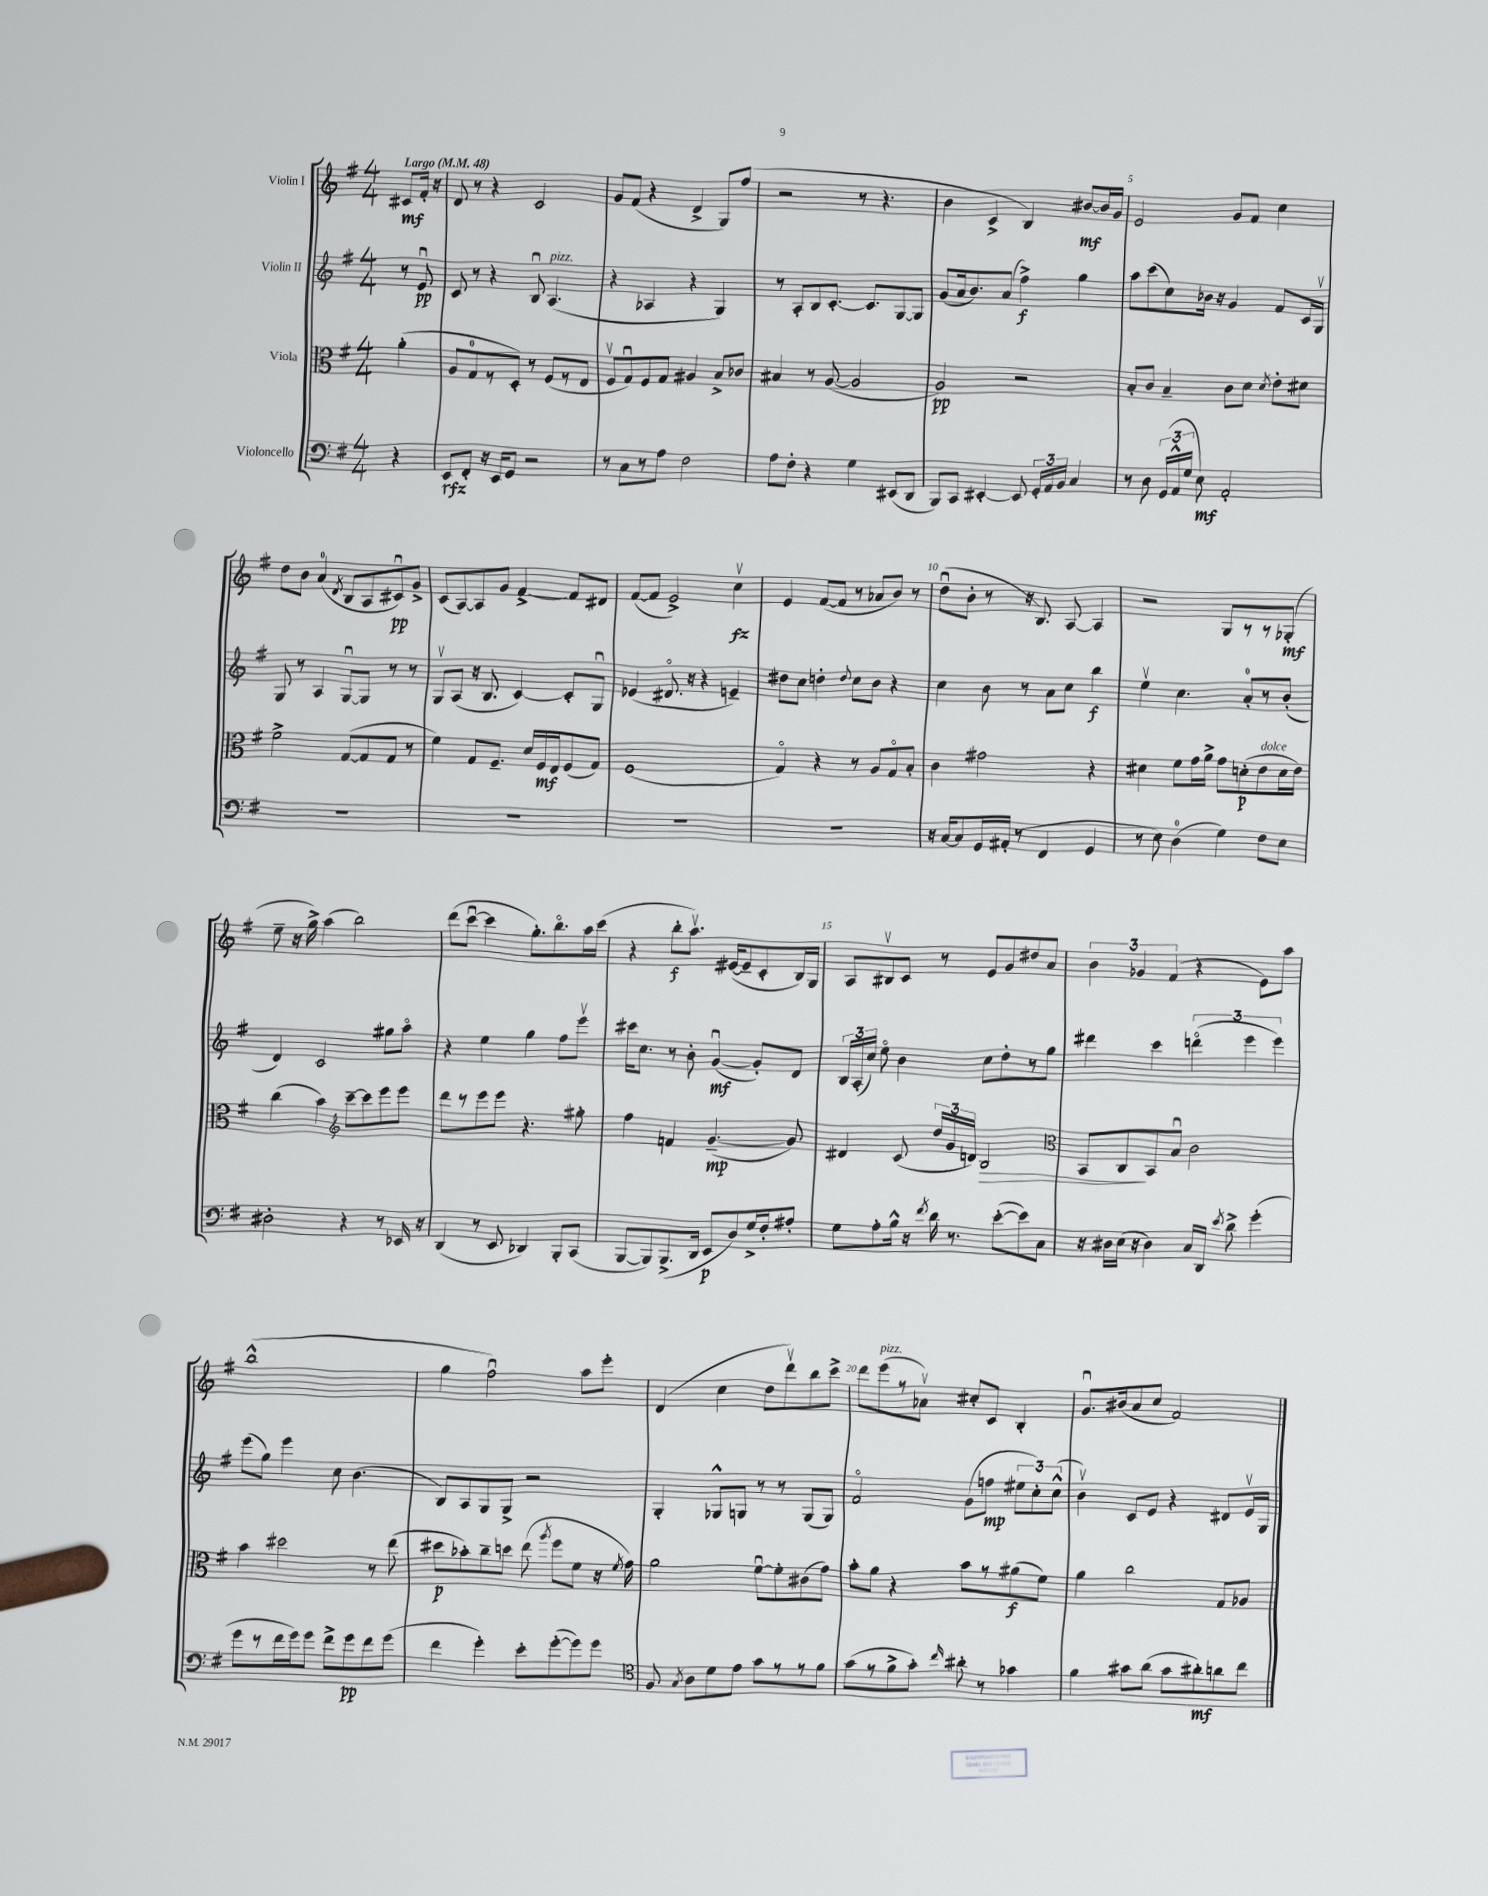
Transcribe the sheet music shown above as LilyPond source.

<<
\new StaffGroup <<
\new Staff = "s0" \with { instrumentName = "Violin I" } {
    \clef treble \key g \major \numericTimeSignature \time 4/4 \partial 4 \tempo "Largo" 4 = 48
    \autoBeamOff cis'8[\mf fis'16]-. r16 |
    d'8 r8 r4 c'2 |
    g'8[ fis'8]( r4 d'4-> g8[) fis''8]( |
    r2 r8 r4. |
    b'4 c'4-> b4) bis'8[~\mf bis'16 g'16] |
    e'2 g'8[ fis'8] c''4 |
    d''8[ b'8] a'4-0( \acciaccatura { d'8 } b8[ a8 cis'8\downbow\pp) g'8]-> |
    c'8[( a8~) a8 g'8] fis'4~-> fis'8[ dis'8] |
    fis'8[~( fis'8] e'2->) c''4\upbow\fz |
    e'4 fis'8[~( fis'8] r8 aes'8[ b'8]) r8 |
    d''8[\downbow( b'8]-. r8 r16 b8.) a8~ a4 |
    r2 g8[ r8 r8 ges8]-.\mf( |
    e''8-- r16 g''16->) a''4( b''2) |
    d'''8[( c'''8]~\downbow c'''4 g''8.[-.) b''8.\flageolet a''16 c'''16]( |
    r4 b''8[-.\f a''8.]\upbow) eis'16[~( eis'8-- c'8-. b16) g16] |
    a8[ bis8\upbow c'8] r8 e'8[ g'8 dis''8 a'8] |
    \tuplet 3/2 { b'4 ges'4 fis'4( } r4 e'8[) a''8] |
    b''1-^( |
    g''4 fis''2\downbow) a''8[ e'''8]-. |
    d'4( c''4 d''8[ d'''8\upbow) b''8 c'''8]-> |
    d'''8[ e'''8^\markup { \italic "pizz." }( r8 aes'8]\upbow) cis''8[-. c'8] b4-. |
    g'8.[\downbow bis'16( a'8 c''8] fis'2) \bar "|." |
}
\new Staff = "s1" \with { instrumentName = "Violin II" } {
    \clef treble \key g \major \numericTimeSignature \time 4/4 \partial 4
    \autoBeamOff r8 e'8\downbow\pp |
    c'8 r8 r4 b8\downbow a4.^\markup { \italic "pizz." }( |
    r4 aes4 r4 g4) |
    r8 a8[-. b8 c'8.]~-. c'8.[ g8~ g8] |
    g'8[( a'16 b'8.) a'8]( fis''4->\f) g''4 |
    a''8[ c'''8( c''8) bes'16] r16 g'4 fis'8[ c'16 g16]\upbow |
    g8 r8 a4 g8[~\downbow g8] r8 r8 |
    g8[\upbow a8]( r16 b8. c'4~) c'8[-. g8]\downbow |
    ees'4( dis'8.\flageolet r16 r4 e'4--) |
    dis''8[ c''8] d''4-. \appoggiatura { d''8 } c''8[ b'8] r4 |
    c''4 b'8 r8 a'8[ c''8] b''4\f |
    e''4\upbow c''4. a'8[-0-. r8 b'8]-.( |
    d'4) c'2 gis''8[ a''8]\flageolet |
    r4 e''4 g''4 fis''8[ e'''8]\upbow |
    cis'''16[ c''8.] r8 b'8-. g'4~\downbow\mf( g'8[-.) d'8] |
    \tuplet 3/2 { b16[ a16-.( c''16]) } e''8\flageolet b'4 c''8[ d''8-. r8 g''8] |
    dis'''4 c'''4 \tuplet 3/2 { d'''4\flageolet( e'''4 e'''4) } |
    e'''8[( g''8]) e'''4 c''8 b'4.( |
    b8[) a8 g8 g8]-> r2 |
    g4-. ges8[-^ g8] r8 r8 g8[( g8]) |
    fis'2\flageolet g'8[( f''8]\mp \tuplet 3/2 { eis''8[ c''8-.) c''8]-^( } |
    b'4\upbow) c'8[ e'8] r4 dis'8[ e'16\upbow g16] \bar "|." |
}
\new Staff = "s2" \with { instrumentName = "Viola" } {
    \clef alto \key g \major \numericTimeSignature \time 4/4 \partial 4
    \autoBeamOff a'4-.( |
    a8[ g8-0 r8 d8]-.) r8 fis8[( r8 e8] |
    fis8[\upbow g8\downbow) fis8 g8] ais4 b8[-> ces'8] |
    bis4 r8 a8~( a2 |
    a2\pp) r2 |
    b8[-. c'8] b4-- c'8[ d'8] \acciaccatura { d'8 } e'8[-. dis'8] |
    fis'2-> g8[~( g8 g8] r8 |
    fis'4) g8[ fis8.]-- d'16[ fis16\mf e16 fis8( g8]) |
    fis1( |
    g4\flageolet) r4 r8 a8[ g8\flageolet b8]-. |
    c'4 gis'2 r4 |
    dis'4 fis'8[ g'16 a'16]-> g'8[ d'8-.\p( e'8^\markup { \italic "dolce" } d'16 e'16]) |
    c''4( b'4) \clef treble c'''8[~-- c'''8 e'''8 e'''8] |
    d'''8[ r8 e'''8 e'''8] r4. gis''8-. |
    fis''4 f'4 g'4.~--\mp( g'8) |
    dis'4 c'8( \tuplet 3/2 { d''16[ g'16 d'16]) } b2\> |
    \clef alto b,8[ c8\! b,8 b8]\downbow c'2 |
    b'4 dis''2 r8 e''8( |
    dis''8[\p bes'8-.) c''8-- d''8] e''8( \acciaccatura { a''8 } fis''8[ fis'8] r16 \acciaccatura { fis'8 } g'16) |
    a'2 fis'8[~\downbow fis'8-. cis'8( g'8]) |
    b'8[-. a'8] r4 b'8[ r8 ais'8\f( fis'8]) |
    a'4 c''2 g8[ aes8] \bar "|." |
}
\new Staff = "s3" \with { instrumentName = "Violoncello" } {
    \clef bass \key g \major \numericTimeSignature \time 4/4 \partial 4
    \autoBeamOff r4 |
    e,8[\rfz fis,8]-. r16 e,16[ g,8] r2 |
    r8 c8[ r8 a8] fis2 |
    a8[ fis8]-. r4 g4 eis,8[( d,8] |
    b,,8[) c,8] eis,4~-. eis,8 \tuplet 3/2 { g,16[-. a,16 b,16] } c4 |
    r8 d8 \tuplet 3/2 { g,16[( a,16-^ g16] } e8\mf) a,2-. |
    R1 |
    R1 |
    R1 |
    R1 |
    r16 c16[~ c8 g,16 ais,16]-.( r8 fis,4 g,4 |
    r8 e8) d4-0( g4) fis8[ e8] |
    dis2-. r4 r8 ees,16 r16 |
    d,4( r8 e,8 des,4) b,,8[-. c,8]( |
    b,,8[~ b,,8) b,,8.->( d,16] e,8[\p d8) g16-> fis16-. ais8]-. |
    g8[ a8-. b16]-^ r16 \acciaccatura { fis'8 } d'16 r8. e'8[~-.( e'8) c8] |
    r16 dis16[ e16]( r16 dis4) c16[ d,16] \acciaccatura { e'8 } d'8-> g'4-.( |
    g'8[ r8 fis'16 g'16) g'8] fis'8[-> g'8\pp fis'8 g'8]( |
    fis'4 g'4-.) e'8[-. g'8~-.( g'8) g'8] |
    \clef tenor fis8 \acciaccatura { g8 } a8[ d'8 e'8] g'8[ r8 r8 fis'8] |
    g'8[( r8 fis'8-> g'8]-.) \grace { c''16 } ais'8-. r8 ges'4 |
    fis'4 gis'8[ a'8]( gis'8[ ais'8-.\mf) a'8 c''8] \bar "|." |
}
>>
>>
\layout { \context { \Score \override BarNumber.break-visibility = ##(#f #t #t) barNumberVisibility = #(every-nth-bar-number-visible 5) } }
